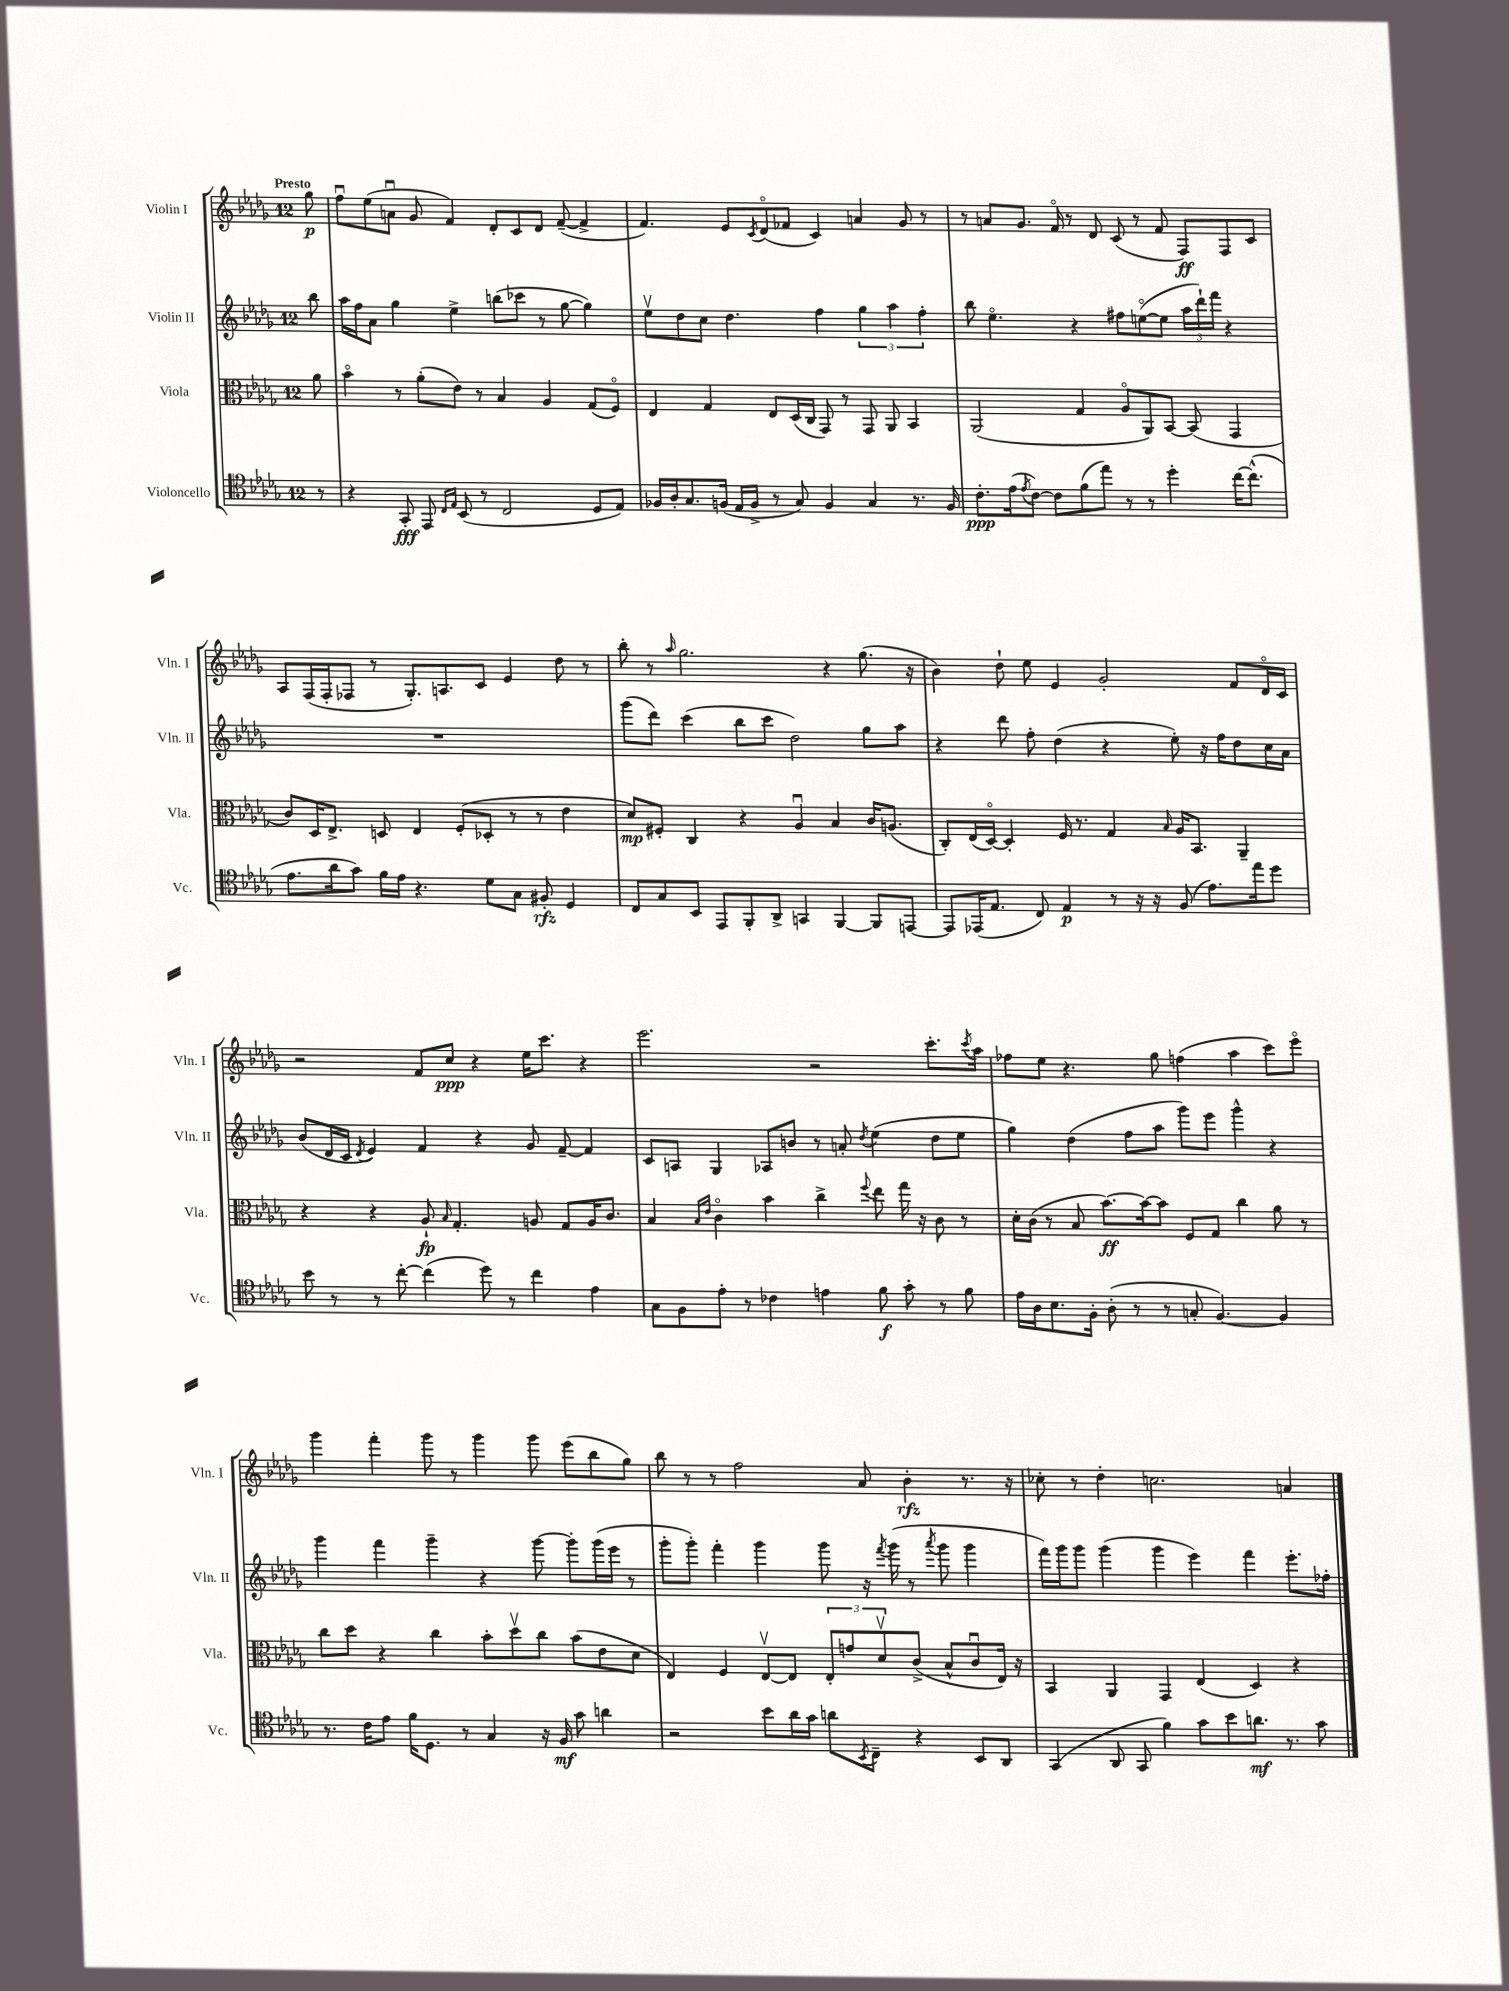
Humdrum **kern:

**kern	**kern	**kern	**kern
*staff4	*staff3	*staff2	*staff1
*clefC4	*clefC3	*clefG2	*clefG2
*k[b-e-a-d-g-]	*k[b-e-a-d-g-]	*k[b-e-a-d-g-]	*k[b-e-a-d-g-]
*M12/8	*M12/8	*M12/8	*M12/8
8r	8a-	8bb-	8gg-
=	=	=	=
4r	4b-o	16aa-	8ffu
.	.	16ff	.
.	.	8a-	(8ee-
8GG-'	8r	4gg-	8au
8EE-	(8a-'	.	8g-
16qqC	.	.	.
16qqE-	.	.	.
(8BB-	8e-)	4ee-^	4f)
8r	8r	.	.
2C	4B-	(8bb	8d-'
.	.	8ccc-	8c
.	4A-	8r	8d-
.	.	[8gg-	([8f~
8D-	(8G-	4gg-])	4f^]
8E-)	8Fo)	.	.
=	=	=	=
16F-	4E-	8ee-v	4.f)
16A-'	.	.	.
8.G-	.	8dd-	.
.	4G-	8cc	.
(16F	.	.	.
16E-	.	4.dd-	8e-
16F^	.	.	.
.	.	.	8qc
8r	8E-	.	(8d-o
8G-)	(16D-	.	8f-
.	16C	.	.
4F	8GG-)	4ff	4c)
.	8r	.	.
4G-	8GG-	6gg-	4a
.	8AA-	.	.
.	.	6aa-	.
8.r	4BB-	.	8g-
.	.	6ff'	.
.	.	.	8r
16F	.	.	.
=	=	=	=
8.c'	(2AA-	8bb-	8r
.	.	4.ee-o	8a
(16e-	.	.	.
8qe-	.	.	.
[8c)	.	.	8.g-
8c]	.	.	.
.	.	.	16fo
(8f	4G-	4r	8r
8ee-)	.	.	8d-
8r	8A-o	8ff#	(8c
8r	8AA-)	([8eeo	8r
4dd-'	[8BB-	8ee]	8f
.	(8BB-]	24aa-	8F)
.	.	24ddd-`)	.
.	.	24fff	.
[16cc	4GG-	4r	8F
(8.cc^^]	.	.	.
.	.	.	8c
=	=	=	=
8.e-	8c)	1.r	8A-
.	16D-	.	(16F
16a-	8.E-^	.	16F'
8g-)	.	.	8F-
16f	8D	.	8r
16e-	.	.	.
4.r	4E-	.	8.G-')
.	.	.	8.A
.	(8F'	.	.
8d-	8D-'	.	8c
8G-	8r	.	4e-
8F#'	8r	.	.
4D-	4e-	.	8dd-
.	.	.	8r
=	=	=	=
8C	8d-)	(8ggg-	8bb-'
8G-	8F#'	8ddd-)	8r
.	.	.	16qqaa-
8BB-	4C	(4ccc	2.gg-
8EE-	.	.	.
8FF'	4r	8bb-	.
8AA-^	.	8ccc	.
4GG	4A-u	2dd-)	.
[4FF	4B-	.	4r
8FF]	16c	8gg-	(8.gg-
.	(8.A	.	.
[8EE	.	8aa-	.
.	.	.	16r
=	=	=	=
8EE]	8C')	4r	4b-)
(16EE-	(16E-	.	.
8.E-	[16D-o)	.	.
.	4D-']	8ddd-	8dd-`
8C)	.	8ff'	8ee-
4E-	16F	(4dd-	4e-
.	8.r	.	.
8r	4G-	4r	2g-'
16r	.	.	.
16r	.	.	.
.	16qqB-	.	.
(8F	16A-	8ee-')	.
.	8.BB-	.	.
8.e-)	.	16r	.
.	.	16ff	.
.	4AA-~	8dd-	8f
16ee-	.	.	.
8dd-	.	16cc	16d-o
.	.	16a-	16c
=	=	=	=
8b-	4r	(8b-	2r
8r	.	16d-	.
.	.	16c	.
.	.	8qd-	.
8r	4r	4e-)	.
[8cc'	.	.	.
(4cc]	8A-`	4f	8f
.	16qqB-	.	.
.	4.G-'	.	8cc
8dd-)	.	4r	4r
8r	.	.	.
4cc	8A	8g-	16ee-
.	.	.	8.ccc
.	8G-	[8f~	.
4e-	16A	4f]	4r
.	8.c	.	.
=	=	=	=
8G-	4B-	8c	2.eee-
8F	.	8A	.
.	16qqB-	.	.
.	16qqe-	.	.
8e-'	4co	4G-	.
8r	.	.	.
4c-	4b-	8A-	.
.	.	8b	.
4e	4cc^	8r	2r
.	.	8a'	.
.	8qqff	8qdd-	.
8f	8ee-	(4ee-	.
8g-'	16gg-	.	.
.	16r	.	.
8r	8c	8dd-	8.ccc'
8f	8r	8ee-	.
.	.	.	8qccc
.	.	.	16aa-
=	=	=	=
16e-	16d-'	4gg-)	8ff-
16A-	(16c	.	.
8.B-	8r	.	8ee-
.	8B-	(4dd-	4.r
16F'	.	.	.
(8A-'	[8.b-)	.	.
8r	.	8ff	.
.	16b-_	.	.
8r	8b-]	8aa-	8gg-
8G'	8F	8ggg-)	(4ff
[4.F)	8G-	8eee-	.
.	4cc	4ggg-^^	4aa-
4F]	8a-	4r	8ccc)
.	8r	.	8eee-o
=	=	=	=
8.r	8cc	4ggg-	4ggg-
.	8dd-	.	.
16c	.	.	.
8e-	4r	4fff	4fff'
16f	.	.	.
8.D-	.	.	.
.	4cc	4ggg-~	8ggg-
8r	.	.	8r
4G-	8b-'	4r	4ggg-
.	8dd-v	.	.
16r	8cc	[8ggg-	8ggg-
16F	.	.	.
8g-	(8b-	8ggg-']	(8eee-
4a	8e-	(16ggg-	8bb-
.	.	16eee-	.
.	8d-	8r	8gg-)
=	=	=	=
2r	4E-)	8ggg-'	8bb-
.	.	8ggg-')	8r
.	4F	4fff'	8r
.	.	.	2ff
8b-	[8E-v	4ggg-	.
16a-	8E-]	.	.
16g-	.	.	.
8a	12E-'	8ggg-	.
.	12g	.	.
8qBB-	.	.	.
8C~	.	16r	8a-
.	12d-v	.	.
.	.	8qfff	.
.	.	(16ggg-	.
4r	(8c^	8r	4b-'
.	.	8qaaa-	.
.	8B-^^	8ggg-	.
8BB-	8cu	4ggg-	8.r
8AA-	16E-)	.	.
.	16r	.	16r
=	=	=	=
(4GG-	4BB-	16fff)	8cc-'
.	.	16ggg-	.
.	.	8ggg-	8r
8AA-	4AA-	(4ggg-	4dd-'
8GG-	.	.	.
4f)	4GG-	4ggg-	2.cc
8g-	(4E-	4eee-)	.
8b-	.	.	.
8.a	4D-)	4fff	.
8.r	.	.	.
.	4r	8.eee-'	4a
8g-	.	.	.
.	.	16ff-'	.
==	==	==	==
*-	*-	*-	*-
